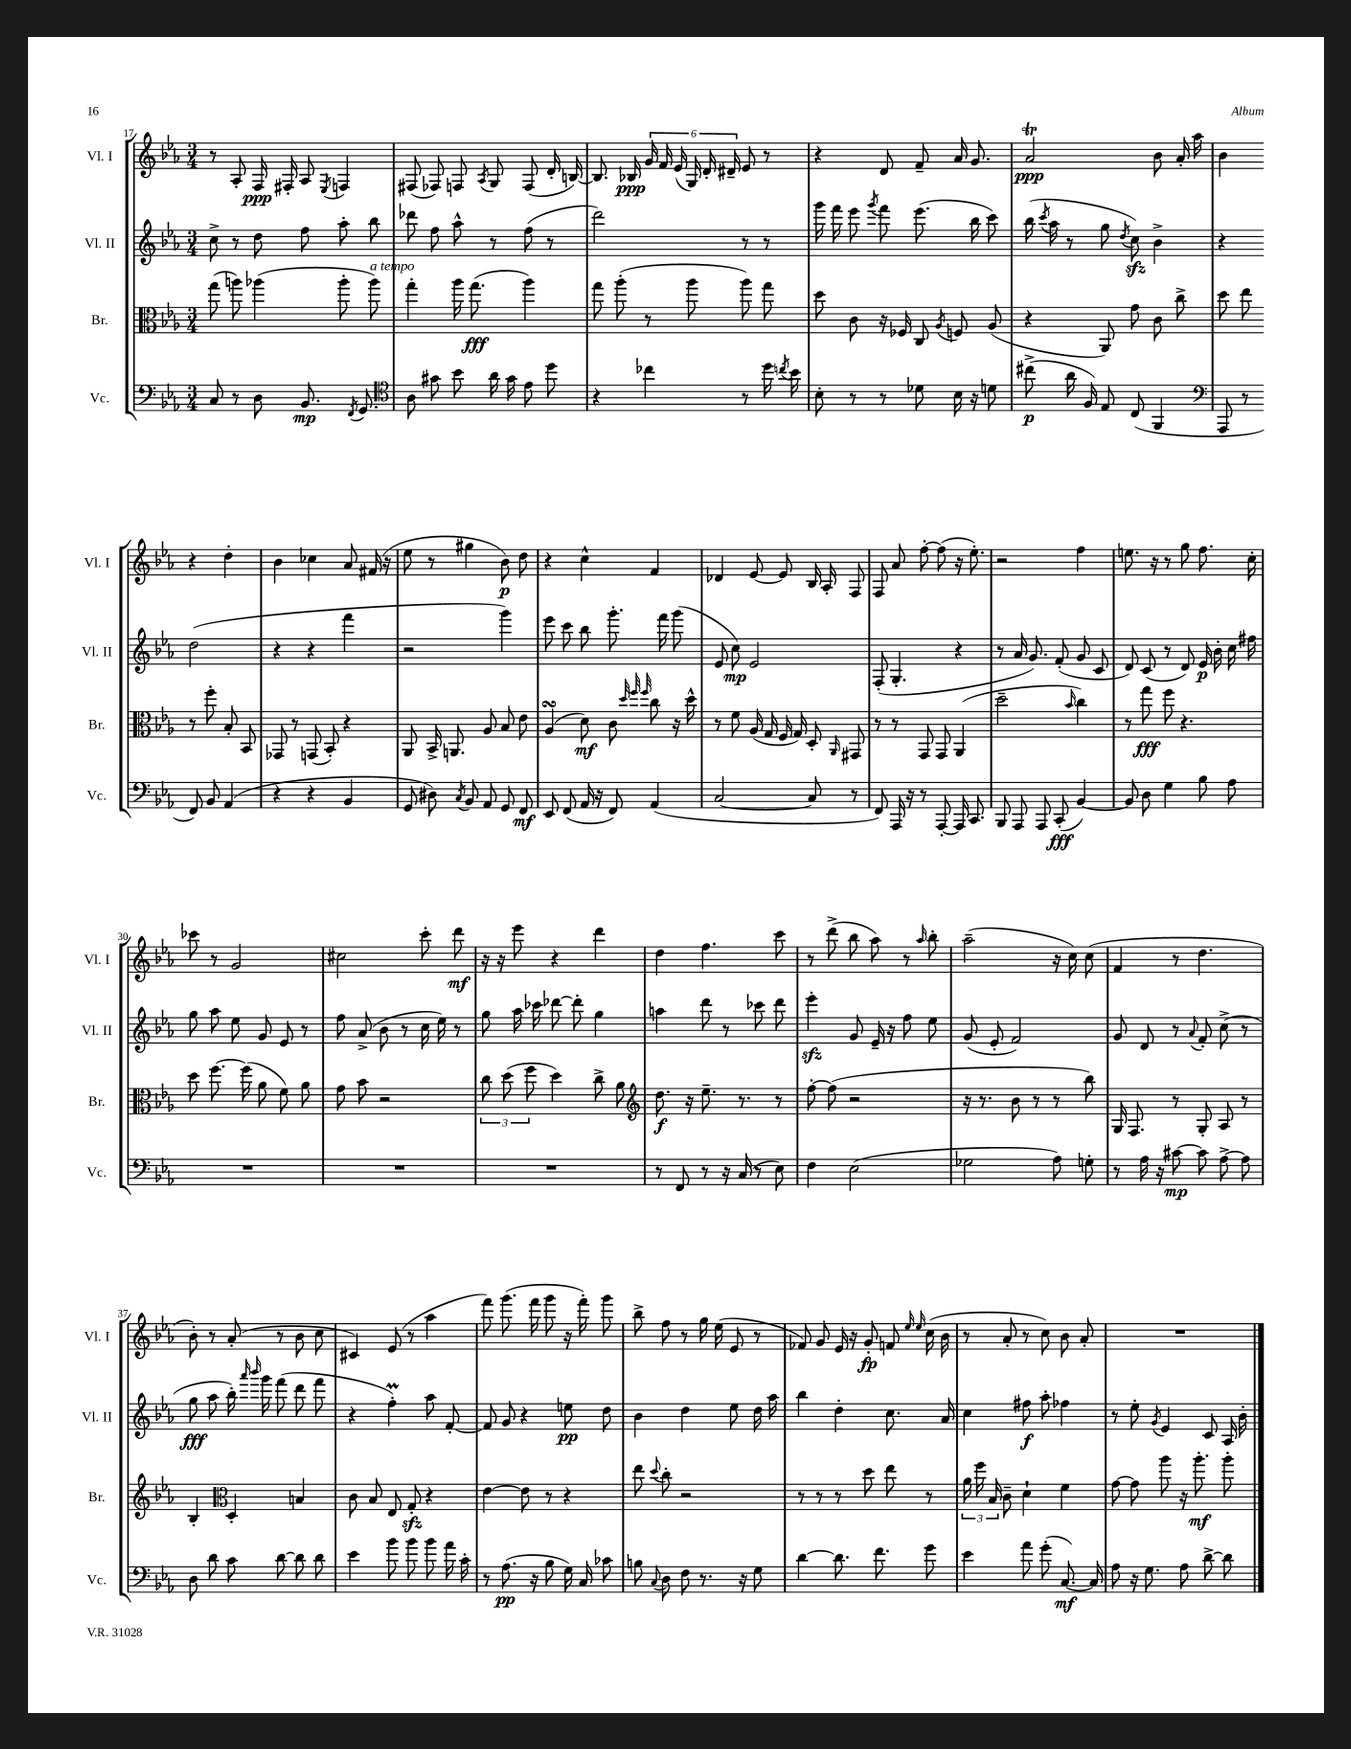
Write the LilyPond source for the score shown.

<<
\new StaffGroup <<
\new Staff = "s0" \with { instrumentName = "Vl. I" shortInstrumentName = "Vl. I" } {
    \clef treble \key ees \major \numericTimeSignature \time 3/4
    \autoBeamOff r8 aes8-. f16\ppp fis16-. aes8 \acciaccatura { ees8 } f4 |
    fis8( fes8) f8 \acciaccatura { aes8 } g8 f8( d'16-. b16~) |
    b8. bes16\ppp \tuplet 6/4 { g'16 f'16 ees'16( g16) d'16-. dis'16-- } ees'8 r8 |
    r4 d'8 f'8-- aes'16 g'8. |
    aes'2\trill\ppp bes'8 aes'16-. aes''16 |
    bes'4 r4 d''4-. |
    bes'4 ces''4 aes'8 fis'16( r16 |
    ees''8 r8 gis''4 bes'8\p) d''8 |
    r4 c''4-^ f'4 |
    des'4 ees'8~ ees'8 bes16 aes16-. f8 |
    f8 aes'8 f''8~-. f''8( r16 ees''8.-.) |
    r2 f''4 |
    e''8. r16 r8 g''8 f''8. c''16-. |
    ces'''8 r8 g'2 |
    cis''2 c'''8-. d'''8\mf |
    r16 r16 ees'''8 r4 d'''4 |
    d''4 f''4. c'''8 |
    r8 d'''8->( bes''8 aes''8) r8 \grace { aes''16 } bes''8-. |
    aes''2--( r16 c''16) c''8( |
    f'4 r8 d''4. |
    bes'8-.) r8 aes'8-.( r8 bes'8 c''8 |
    cis'4) ees'8( r8 aes''4 |
    f'''8) g'''8.( f'''16 g'''8 r16 f'''16-.) g'''8 |
    bes''8-> f''8 r8 g''16 ees''16( ees'8 r8 |
    fes'8) g'8 ees'16 r16 g'8-.\fp f'8 \grace { ees''16 ees''16 } c''16( bes'16 |
    r8 aes'8-. r8 c''8) bes'8 aes'8-. |
    R2. \bar "|." |
}
\new Staff = "s1" \with { instrumentName = "Vl. II" shortInstrumentName = "Vl. II" } {
    \clef treble \key ees \major \numericTimeSignature \time 3/4
    \autoBeamOff c''8-> r8 d''8 f''8 aes''8-. bes''8 |
    des'''8 f''8 aes''8-^ r8 f''8( r8 |
    d'''2) r8 r8 |
    g'''16 f'''16 ees'''8 \acciaccatura { g'''8 } f'''8 ees'''8.( bes''16 c'''8) |
    bes''16( \acciaccatura { c'''8 } aes''16 r8 g''8 \acciaccatura { d''8 } c''8\sfz) bes'4-> |
    r4 d''2( |
    r4 r4 f'''4 |
    r2 g'''4) |
    ees'''8 c'''8 bes''8 g'''8.-. f'''16 g'''8( |
    ees'8 c''8\mp) ees'2 |
    f8-.( g4.-. r4 |
    r8 aes'16 g'8.) f'8-.( g'8 c'8 |
    d'8) c'8( r8 d'8) ees'16\p bes'16-. c''16 fis''16 |
    g''8 aes''8 ees''8 g'8 ees'8 r8 |
    f''8 aes'8->( bes'8 r8 c''16 ees''16) r8 |
    g''8 aes''16 ces'''16 des'''8~ des'''8-. g''4 |
    a''4 d'''8 r8 ces'''8 d'''8 |
    ees'''4-.\sfz g'8 ees'16-- r16 f''8 ees''8 |
    g'8( ees'8-. f'2) |
    g'8 d'8 r8 \appoggiatura { aes'8 } f'8-. c''8->( r8 |
    g''8\fff aes''8 bes''16-.) \grace { aes'''16 bes'''16 } g'''16 f'''8( d'''8 f'''8 |
    r4 f''4-.\prall) aes''8 f'8~-. |
    f'8 g'8 r4 e''8\pp d''8 |
    bes'4 d''4 ees''8 d''16 aes''16 |
    bes''4 d''4-. c''8. aes'16 |
    c''4 fis''8\f aes''8-. fes''4 |
    r8 ees''8-. \acciaccatura { g'8 } ees'4 c'8 aes16 bes'16-. \bar "|." |
}
\new Staff = "s2" \with { instrumentName = "Br." shortInstrumentName = "Br." } {
    \clef alto \key ees \major \numericTimeSignature \time 3/4
    \autoBeamOff g''8( a''8) aes''4( aes''8-. aes''8^\markup { \italic "a tempo" }) |
    g''4-. aes''16 g''8.\fff( aes''4) |
    g''8 aes''8-.( r8 aes''8 aes''8) g''8 |
    d''8 c'8 r16 fes16 c8 \acciaccatura { aes8 } f8 aes8( |
    r4 aes,8) g'8 c'8 c''8-> |
    d''8 ees''8 r8 f''8-. bes8-. bes,8 |
    ges,8 r8 g,8( bes,8-.) r4 |
    aes,8 bes,16-> a,8. aes8 bes8 ees'8 |
    aes4\turn( d'8\mf) c'8 \grace { d''32 f''32 f''32 } c''8 r16 d''16-^ |
    r8 f'8 aes16( g16 f16 g16) d8-. \grace { aes,16 } gis,8 |
    r8 r8 g,8 g,8 aes,4( |
    d''2-- \grace { bes'16 } c''4) |
    r8 g''8\fff f''8 r4. |
    d''8 f''8.~ f''16( aes'8 f'8) aes'8 |
    g'8 bes'8 r2 |
    \tuplet 3/2 { c''8 d''8( f''8 } d''4) c''8-> aes'8 |
    \clef treble d''8.\f r16 ees''8.-- r8. r8 |
    f''8~-. f''8( r2 |
    r16 r8. bes'8 r8 r8 bes''8) |
    g16 f8. r8 g8-. aes8 r8 |
    bes4-. \clef alto d4-. b4 |
    c'8 bes8 ees8 g8-.\sfz r4 |
    ees'4~ ees'8 r8 r4 |
    ees''8 \appoggiatura { d''8 } c''8-. r2 |
    r8 r8 r8 d''8 ees''8 r8 |
    \tuplet 3/2 { aes'16 f''16 bes16 } c'8-- d'4-! f'4 |
    g'8~ g'8 aes''8 r16 aes''8.-.\mf aes''8-. \bar "|." |
}
\new Staff = "s3" \with { instrumentName = "Vc." shortInstrumentName = "Vc." } {
    \clef bass \key ees \major \numericTimeSignature \time 3/4
    \autoBeamOff c8 r8 d8 bes,8.\mp \acciaccatura { f,8 } g,8. |
    \clef tenor aes8 gis'8 bes'8 aes'16 gis'16 ees'8 d''8 |
    r4 ces''4 r8 d''16 \acciaccatura { c''8 } bes'16 |
    bes8-. r8 r8 des'8 bes16 r16 d'8 |
    cis''8->\p( aes'16 f16) ees8 c8( f,4 |
    \clef bass aes,,8 r8 f,8) bes,8 aes,4( |
    r4 r4 bes,4 |
    g,8 dis8) \acciaccatura { c8 } bes,8 aes,8 g,8 f,8\mf |
    ees,8 f,8( aes,16 r16 f,8) aes,4( |
    c2~ c8 r8 |
    f,8) aes,,16 r16 r8 aes,,8~-. aes,,16 c,8. |
    bes,,8 aes,,8 aes,,8 c,8-.\fff( bes,4~) |
    bes,8 d8 g4 bes8 aes8 |
    R2. |
    R2. |
    R2. |
    r8 f,8 r8 r16 c16( r8 ees8) |
    f4 ees2( |
    ges2 aes8) g8-. |
    r8 aes16 r16 cis'8~\mp cis'8 aes8~-> aes8 |
    d8 d'8 c'8 d'8~ d'8 d'8 |
    ees'4 bes'8 bes'8 bes'8 aes'16 c'16-. |
    r8 aes8.\pp( r16 bes8 g16) c16 ces'8 |
    b8 \appoggiatura { c8 } d8 f8 r8. r16 g8 |
    d'4~ d'8. f'8. g'8 |
    ees'4 aes'8 g'8-.( c8.~\mf) c16 |
    aes8 r16 g8. aes8 d'8~-> d'8 \bar "|." |
}
>>
>>
\layout { \context { \Score currentBarNumber = #17 } }
